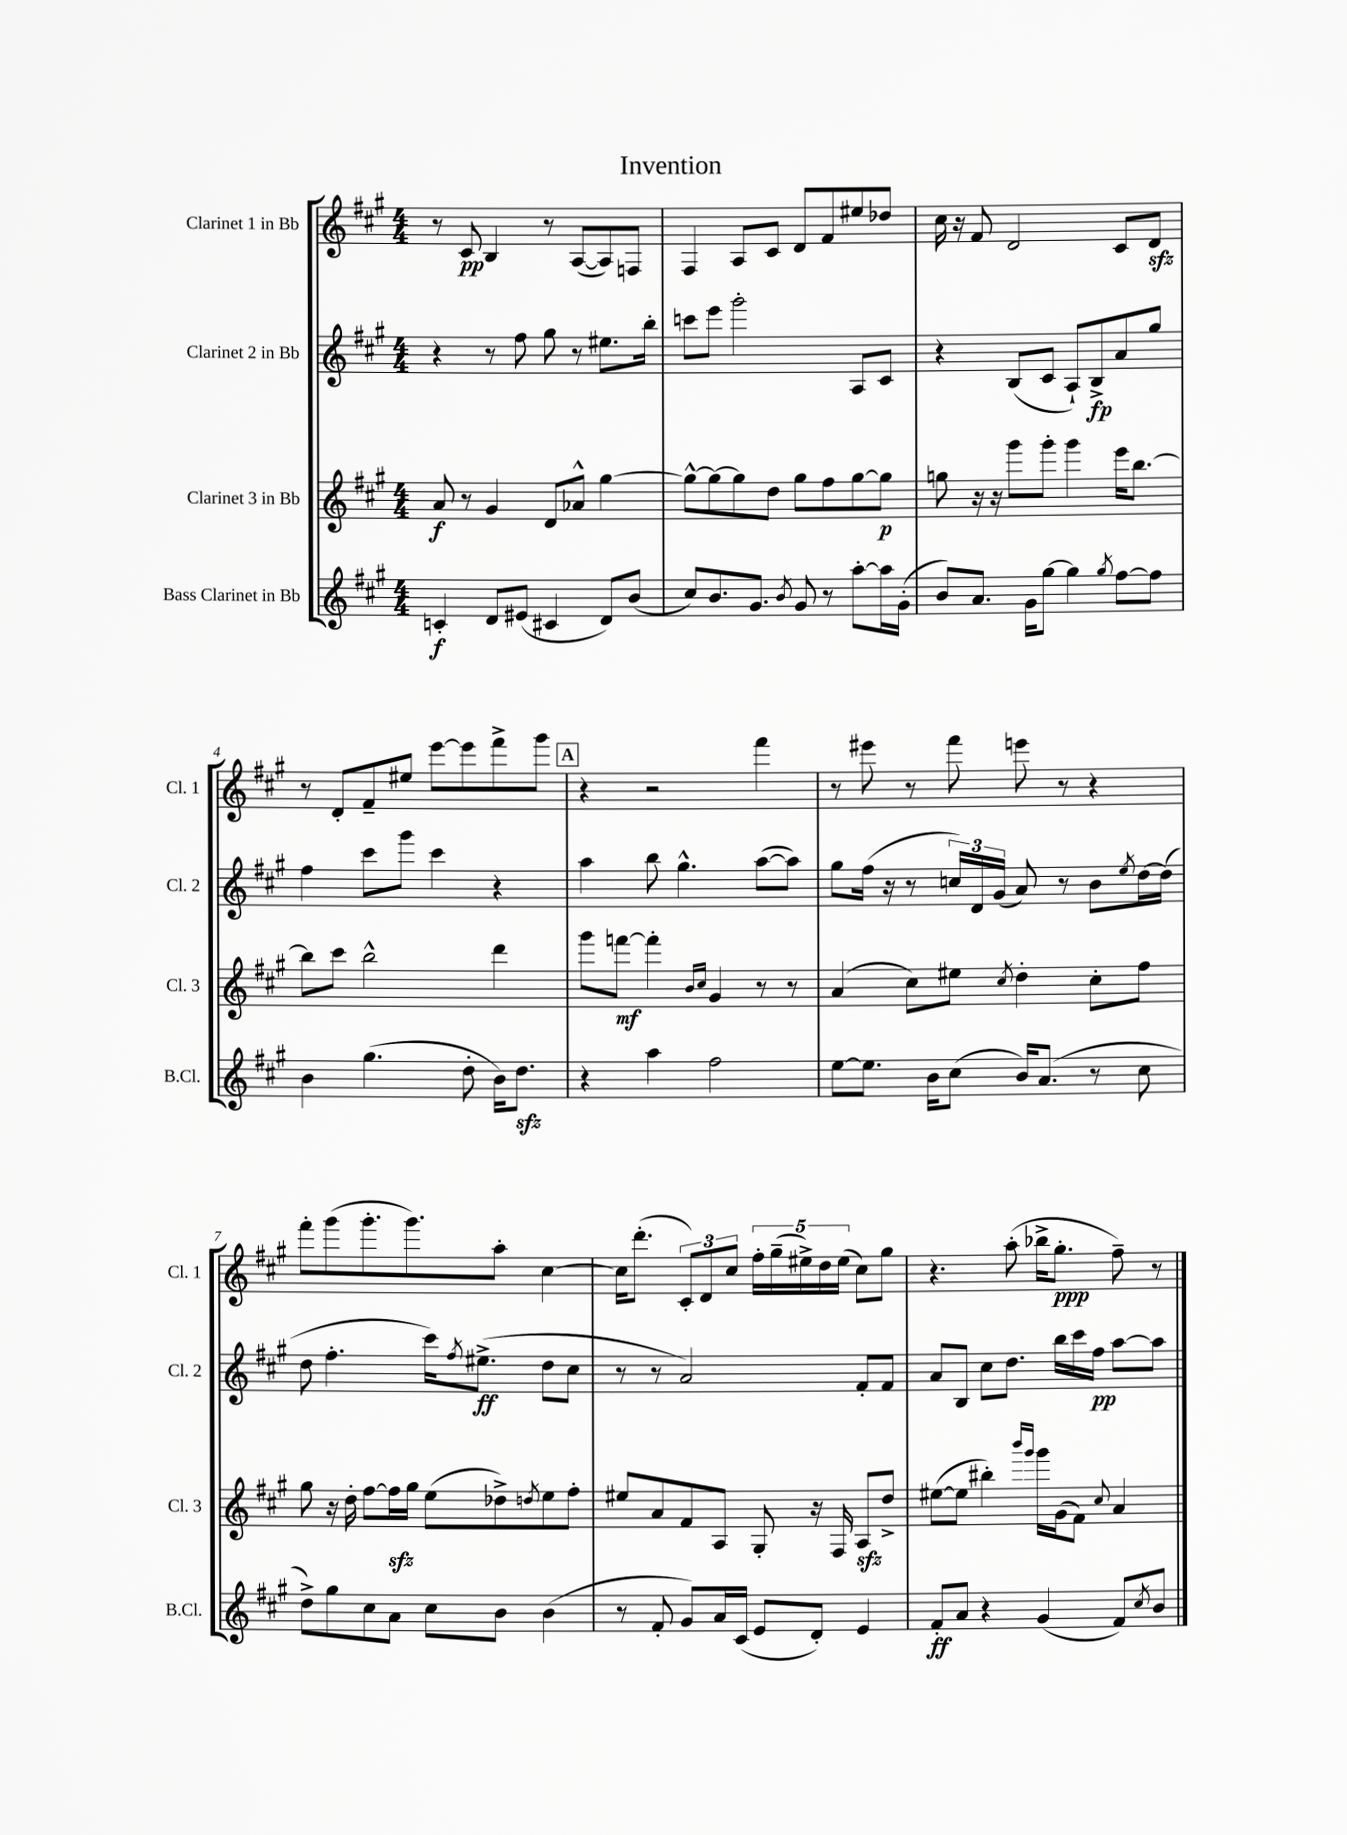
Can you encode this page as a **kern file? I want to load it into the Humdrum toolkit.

**kern	**dynam	**kern	**dynam	**kern	**dynam	**kern	**dynam
*part4	*part4	*part3	*part3	*part2	*part2	*part1	*part1
*staff4	*staff4	*staff3	*staff3	*staff2	*staff2	*staff1	*staff1
*I"Bass Clarinet in Bb	*	*I"Clarinet 3 in Bb	*	*I"Clarinet 2 in Bb	*	*I"Clarinet 1 in Bb	*
*I'B.Cl.	*	*I'Cl. 3	*	*I'Cl. 2	*	*I'Cl. 1	*
*clefG2	*	*clefG2	*	*clefG2	*	*clefG2	*
*k[f#c#g#]	*	*k[f#c#g#]	*	*k[f#c#g#]	*	*k[f#c#g#]	*
*M4/4	*	*M4/4	*	*M4/4	*	*M4/4	*
=1	=1	=1	=1	=1	=1	=1	=1
4cn'/	f	8a/	f	4r	.	8r	.
.	.	8r	.	.	.	8c#/	pp
8d/L	.	4g#/	.	8r	.	4B/	.
(8e#X/J	.	.	.	8ff#\	.	.	.
4c#X/	.	8d/L	.	8gg#\	.	8r	.
.	.	8a-X^^/J	.	8r	.	([8A/L	.
8d/L)	.	[4gg#\	.	8.ee#X\L	.	8A/])	.
(8b/J	.	.	.	.	.	8Fn/J	.
.	.	.	.	16bb'\Jk	.	.	.
=2	=2	=2	=2	=2	=2	=2	=2
8cc#/L)	.	8gg#^^\L_	.	8cccn\L	.	4F#/	.
8.b/	.	8gg#\_	.	8eee\J	.	.	.
.	.	8gg#\]	.	2ggg#'\	.	8A/L	.
8.g#/J	.	.	.	.	.	.	.
.	.	8dd\J	.	.	.	8c#/J	.
8qb/	.	.	.	.	.	.	.
8g#/	.	8gg#\L	.	.	.	8d/L	.
8r	.	8ff#\	.	.	.	8f#/	.
[8aa'\L	.	[8gg#\	.	8A/L	.	8ee#X/	.
16aa\L]	.	8gg#\J]	p	8c#/J	.	8dd-X/J	.
(16g#'\JJ	.	.	.	.	.	.	.
=3	=3	=3	=3	=3	=3	=3	=3
8b/L)	.	8ggn\	.	4r	.	16cc#\	.
.	.	.	.	.	.	16r	.
8.a/J	.	16r	.	.	.	8f#/	.
.	.	16r	.	.	.	.	.
.	.	8ggg#\L	.	(8B/L	.	2d/	.
16g#\KL	.	.	.	.	.	.	.
[8gg#\J	.	8ggg#'\J	.	8c#/J	.	.	.
4gg#\]	.	4ggg#\	.	8A`/L)	.	.	.
.	.	.	.	8B^/	fp	.	.
8qgg#/	.	.	.	.	.	.	.
[8ff#\L	.	16eee\KL	.	8a/	.	8c#/L	.
.	.	[8.bb\J	.	.	.	.	.
8ff#\J]	.	.	.	8gg#/J	.	8dzz/J	.
!!LO:LB:g=z
=4	=4	=4	=4	=4	=4	=4	=4
4b\	.	8bb\L]	.	4ff#\	.	8r	.
.	.	8ccc#\J	.	.	.	8d'/L	.
(4.gg#\	.	2bb^^\	.	8ccc#\L	.	8f#~/	.
.	.	.	.	8ggg#\J	.	8ee#X/J	.
.	.	.	.	4ccc#\	.	[8eee\L	.
8dd'\	.	.	.	.	.	8eee\]	.
16b\KL)	.	4ddd\	.	4r	.	8fff#^\	.
8.ddzz\J	.	.	.	.	.	.	.
.	.	.	.	.	.	8ggg#\J	.
!!LO:REH:place=s1:t=A
=5	=5	=5	=5	=5	=5	=5	=5
4r	.	8ggg#\L	.	4aa\	.	4r	.
.	.	[8fffn\J	mf	.	.	.	.
4aa\	.	4fff'\]	.	8bb\	.	2r	.
.	.	.	.	4.gg#^^\	.	.	.
.	.	16qqb/LL	.	.	.	.	.
.	.	16qqcc#/JJ	.	.	.	.	.
2ff#\	.	4g#/	.	.	.	.	.
.	.	8r	.	([8aa\L	.	4fff#\	.
.	.	8r	.	8aa\J])	.	.	.
=6	=6	=6	=6	=6	=6	=6	=6
[8ee\L	.	(4a/	.	8gg#\L	.	8r	.
8.ee\J]	.	.	.	(16ff#\Jk	.	8eee#X\	.
.	.	.	.	16r	.	.	.
.	.	8cc#\L)	.	8r	.	8r	.
16b\KL	.	.	.	.	.	.	.
(8cc#\J	.	8ee#X\J	.	24ccn/LL)	.	8fff#\	.
.	.	.	.	24d/	.	.	.
.	.	.	.	(24g#/JJ	.	.	.
.	.	8qcc#/	.	.	.	.	.
16b/KL)	.	4dd'\	.	8a/)	.	8eeen\	.
(8.a/J	.	.	.	.	.	.	.
.	.	.	.	8r	.	8r	.
8r	.	8cc#'\L	.	8b\L	.	4r	.
.	.	.	.	8qee/	.	.	.
8cc#\	.	8ff#\J	.	[16dd\L	.	.	.
.	.	.	.	(16dd\JJ]	.	.	.
!!LO:LB:g=z
=7	=7	=7	=7	=7	=7	=7	=7
8dd^\L)	.	8gg#\	.	8dd\	.	8fff#'\L	.
8gg#\	.	16r	.	4.ff#'\	.	(8ggg#\	.
.	.	16dd'\	.	.	.	.	.
8cc#\	.	[8ff#\L	.	.	.	8.ggg#'\	.
8a\J	.	16ff#zz\L]	.	.	.	.	.
.	.	16gg#\JJ	.	.	.	8.ggg#\)	.
8cc#\L	.	(8ee\L	.	16ccc#\KL)	.	.	.
.	.	.	.	8qff#/	.	.	.
.	.	.	.	(8.ee#X^\J	ff	.	.
8b\J	.	8dd-X^\)	.	.	.	8aa'\J	.
.	.	8qddn/	.	.	.	.	.
(4b\	.	8ee\	.	8dd\L	.	[4cc#\	.
.	.	8ff#'\J	.	8cc#\J	.	.	.
=8	=8	=8	=8	=8	=8	=8	=8
8r	.	8ee#X/L	.	8r	.	16cc#\KL]	.
.	.	.	.	.	.	(8.ddd'\J	.
8f#'/	.	8a/	.	8r	.	.	.
8g#/L)	.	8f#/	.	2a/)	.	12c#'/L)	.
.	.	.	.	.	.	12d/	.
16a/L	.	8A/J	.	.	.	.	.
.	.	.	.	.	.	12cc#/J	.
(16c#/JJ	.	.	.	.	.	.	.
8e/L	.	8G#'/	.	.	.	20ff#'\LL	.
.	.	.	.	.	.	(20gg#~\	.
.	.	.	.	.	.	20ee#X^\)	.
8d'/J)	.	16r	.	.	.	.	.
.	.	.	.	.	.	20dd\	.
.	.	16F#/	.	.	.	.	.
.	.	.	.	.	.	(20ee#\JJ	.
4e/	.	8Azz/L	.	8f#'/L	.	8cc#\L)	.
.	.	8dd^/J	.	8f#/J	.	8gg#\J	.
=9	=9	=9	=9	=9	=9	=9	=9
8f#'/L	ff	([8ee#X\L	.	8a/L	.	4.r	.
8a/J	.	8ee#\J]	.	8B/J	.	.	.
4r	.	4bb#X'\)	.	8cc#\L	.	.	.
.	.	.	.	8.dd\J	.	(8aa'\	.
.	.	16qqbbb/LL	.	.	.	.	.
.	.	16qqggg#/JJ	.	.	.	.	.
(4g#/	.	16ggg#\LL	.	.	.	16bb-X^\KL	.
.	.	(16g#\J	.	16bb\LL	.	8.gg#'\J	ppp
.	.	8f#\J)	.	16ccc#\	.	.	.
.	.	.	.	16ff#\JJ	pp	.	.
.	.	8qqcc#/	.	.	.	.	.
8f#/L)	.	4a/	.	[8aa\L	.	8ff#~\)	.
8qcc#/	.	.	.	.	.	.	.
8b/J	.	.	.	8aa\J]	.	8r	.
==	==	==	==	==	==	==	==
*-	*-	*-	*-	*-	*-	*-	*-
